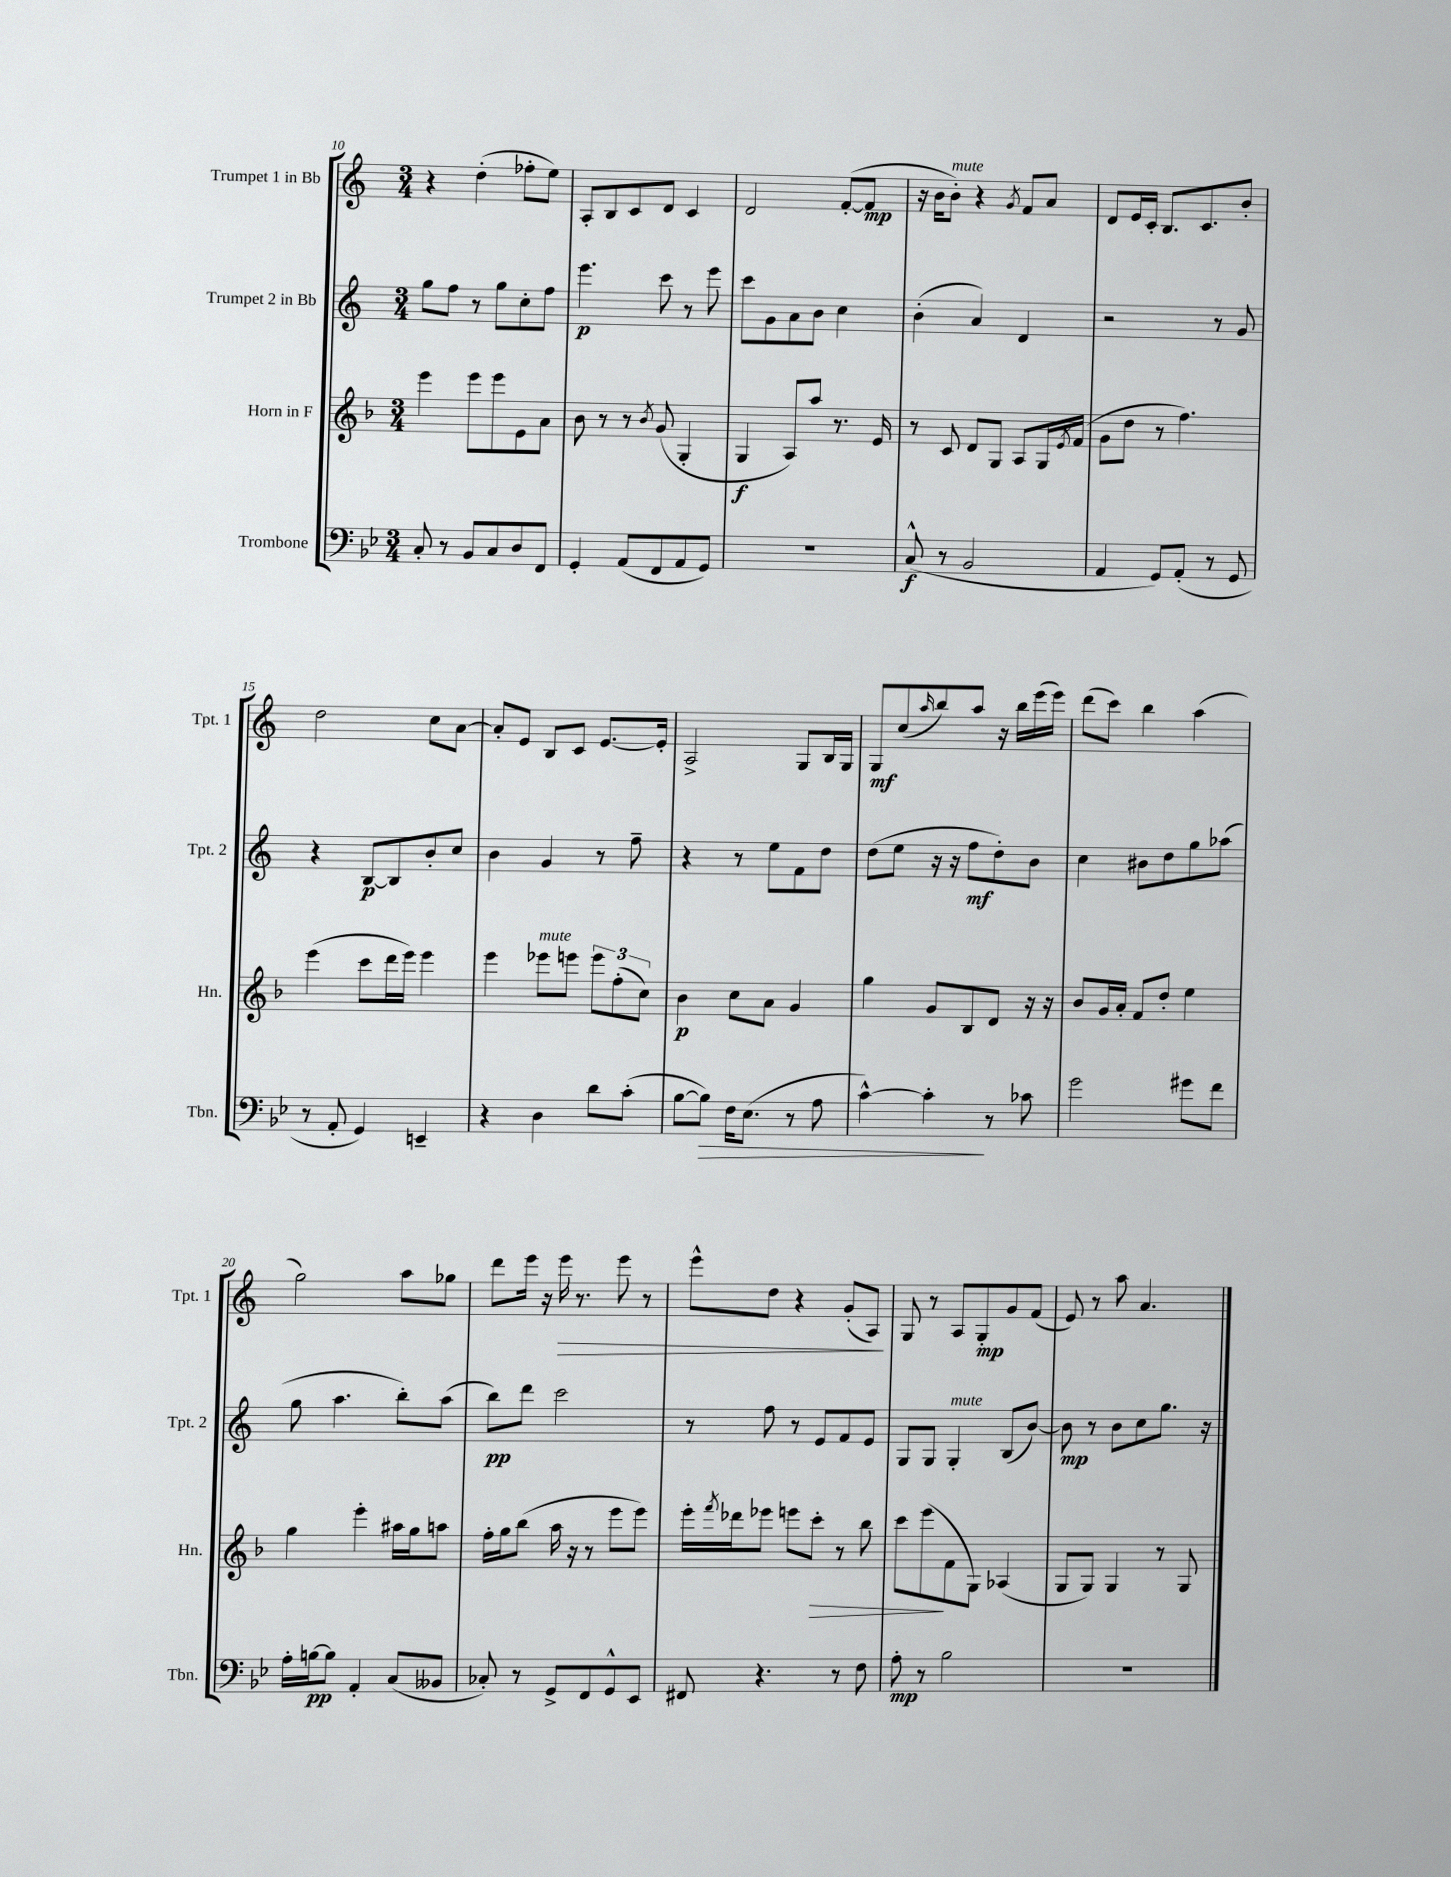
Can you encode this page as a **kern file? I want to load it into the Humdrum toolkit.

**kern	**kern	**kern	**kern
*staff4	*staff3	*staff2	*staff1
*clefF4	*clefG2	*clefG2	*clefG2
*k[b-e-]	*k[b-]	*k[]	*k[]
*M3/4	*M3/4	*M3/4	*M3/4
8C'	4eee	8gg	4r
8r	.	8ff	.
8BB-	8eee	8r	(4dd'
8C	8eee	8gg	.
8D	8e	8cc'	8ff-'
8FF	8a	8ff	8ee)
=	=	=	=
4GG'	8b-	4.eee	8A'
.	8r	.	8B
(8AA	8r	.	8c
.	8qb-	.	.
8FF	(8g	8ccc	8d
8AA	4G'	8r	4c
8GG)	.	8eee	.
=	=	=	=
2.r	4G	8ccc	2d
.	.	8g	.
.	8A)	8a	.
.	8aa	8b	.
.	8.r	4cc	([8f'
.	.	.	8f]
.	16e	.	.
=	=	=	=
(8C^^	8r	(4b'	16r
.	.	.	16b
8r	8c	.	8b')
2BB-	8d	4a)	4r
.	8G	.	.
.	.	.	8qg
.	8A	4d	8f
.	16G	.	8a
.	8qe	.	.
.	(16f	.	.
=	=	=	=
4AA	8g	2r	8d
.	8dd	.	16e
.	.	.	16c'
8GG)	8r	.	8.B
(8AA'	4.ff)	.	.
.	.	.	8.c
8r	.	8r	.
8GG	.	8g	8b'
=	=	=	=
8r	(4eee	4r	2dd
8AA'	.	.	.
4GG)	8ccc	[8B	.
.	16ddd	8B]	.
.	16eee)	.	.
4EE~	4eee	8b'	8cc
.	.	8cc	[8a
=	=	=	=
4r	4eee	4b	8a']
.	.	.	8e
4D	8eee-	4g	8B
.	8eee	.	8c
8d	12eee	8r	[8.e
.	(12ff'	.	.
(8c'	.	8ff~	.
.	12cc)	.	.
.	.	.	16e']
=	=	=	=
[8B-	4b-	4r	2A^
8B-])	.	.	.
16F	8cc	8r	.
(8.E-	.	.	.
.	8a	8ee	.
8r	4g	8f	8G
8A	.	8dd	16B
.	.	.	16G
=	=	=	=
[4c^^)	4gg	(8dd	8G
.	.	8ee	(8cc
.	.	.	16qqaa
4c']	8g	16r	8bb)
.	.	16r	.
.	8B-	8ff	8aa
8r	8d	8dd')	16r
.	.	.	16bb
8c-	16r	8b	(16eee
.	16r	.	16eee)
=	=	=	=
2g	8b-	4cc	(8ddd
.	16g	.	8ccc)
.	16a'	.	.
.	8f	8b#	4bb
.	8dd'	8dd	.
8g#	4ee	8gg	(4aa
8f	.	(8aa-	.
=	=	=	=
16A'	4gg	8gg	2gg)
[16B	.	.	.
8B]	.	4.aa	.
4AA'	4eee'	.	.
(8C	16aa#	8bb')	8aa
.	16gg	.	.
8BB--	8aa	(8aa	8gg-
=	=	=	=
8C-')	16ff'	8bb)	8ddd
.	16gg	.	.
8r	(8bb-	8ddd	16eee
.	.	.	16r
8GG^	16aa	2ccc	16eee
.	16r	.	8.r
8FF	8r	.	.
8GG^^	8eee	.	8eee
8EE-	8eee)	.	8r
=	=	=	=
8FF#	16eee'	8r	8eee^^
.	8qfff	.	.
.	16ddd-	.	.
4.r	8eee-	8ff	8dd
.	8eee	8r	4r
.	8ccc'	8e	.
8r	8r	8f	(8g'
8F	8bb-	8e	8A)
=	=	=	=
8A'	8ccc	8G	8G
8r	(8eee	8G	8r
2B-	8f	4G'	8A
.	8G)	.	8G'
.	(4A-	(8B	8g
.	.	[8b)	(8f
=	=	=	=
2.r	8G	8b]	8e)
.	8G)	8r	8r
.	4G	8b	8aa
.	.	8cc	4.a
.	8r	8.gg	.
.	8G	.	.
.	.	16r	.
==	==	==	==
*-	*-	*-	*-
